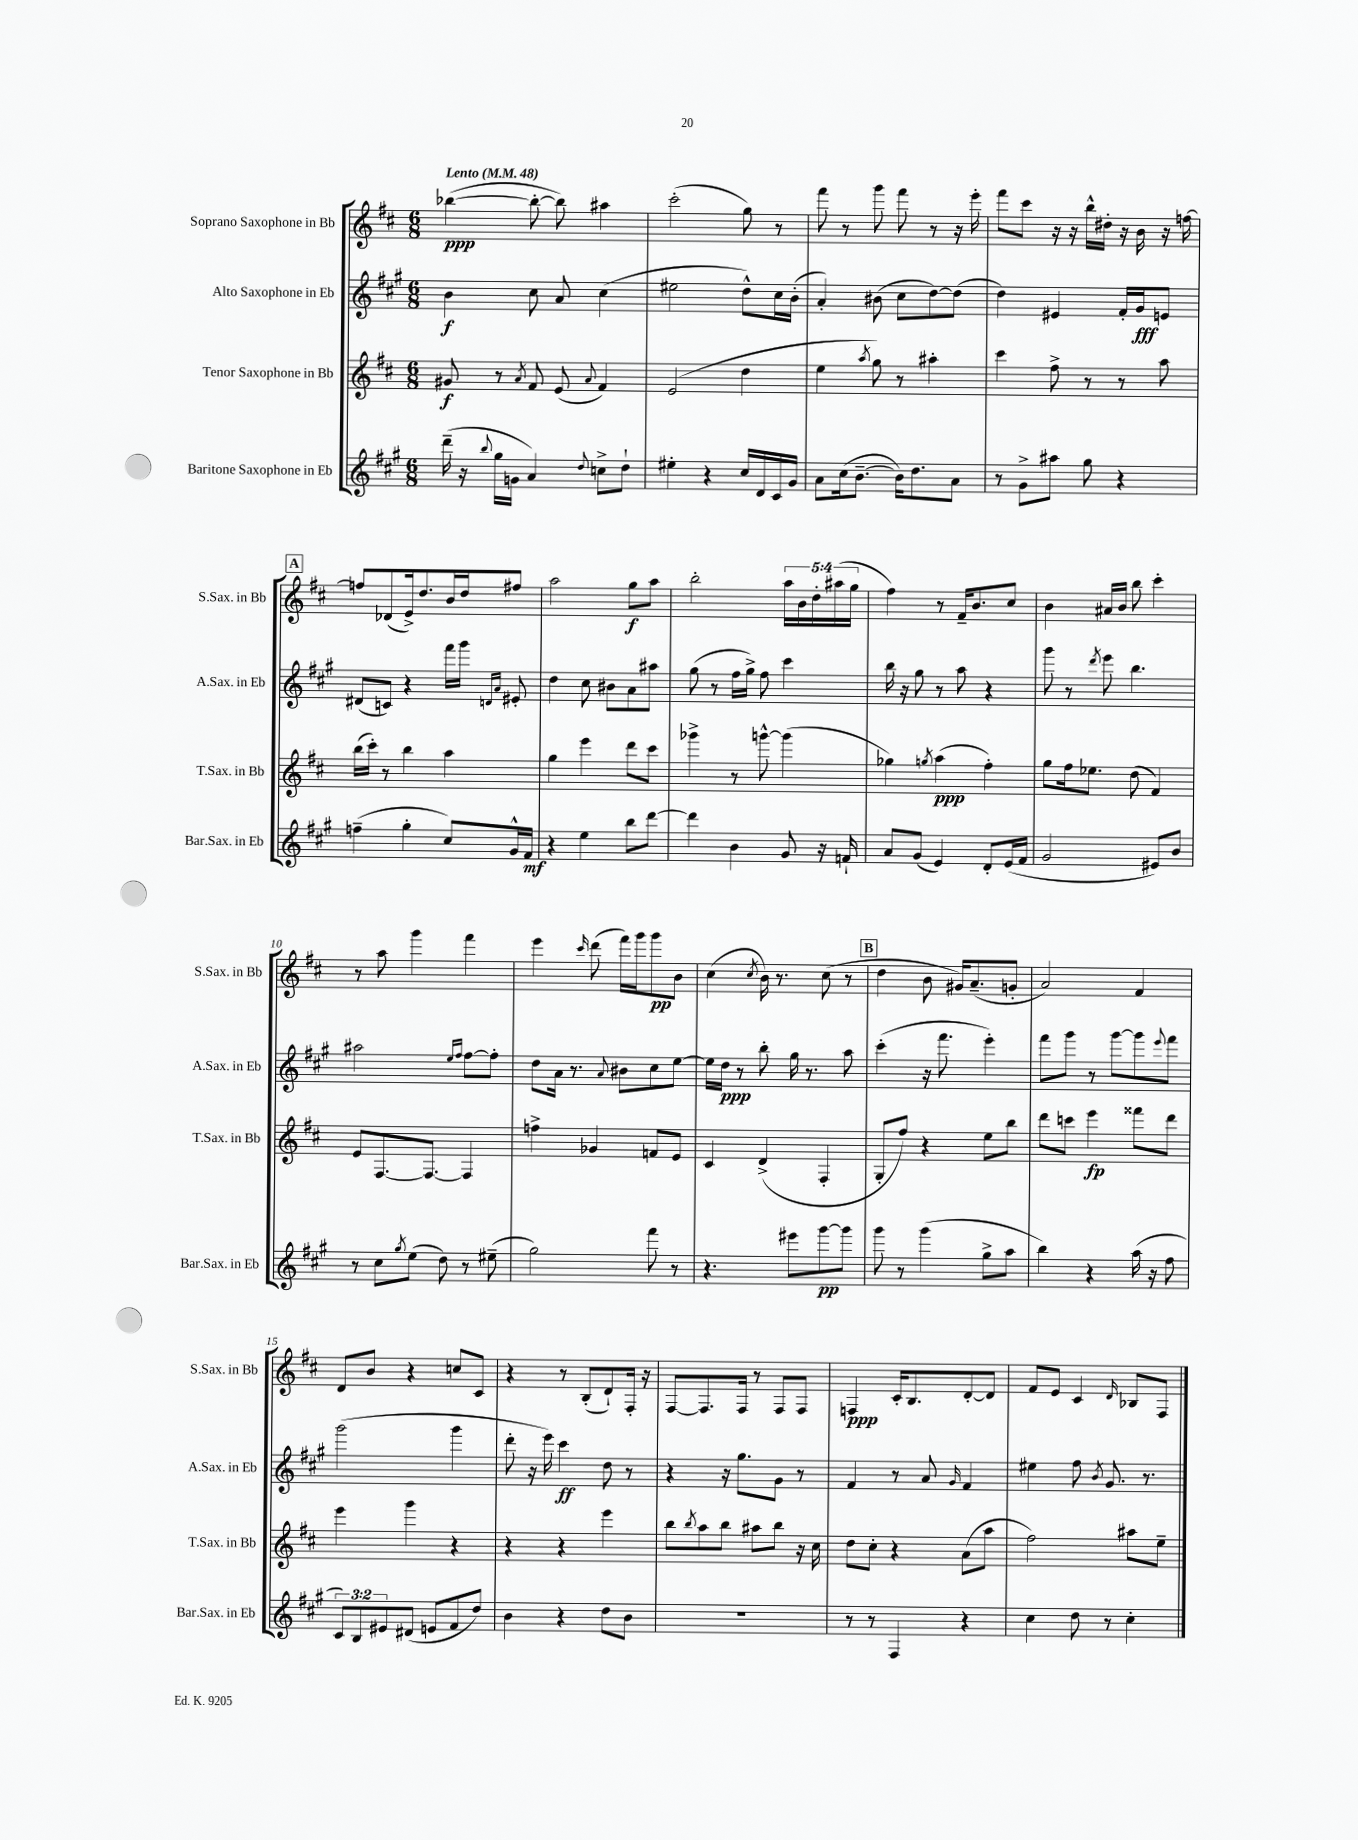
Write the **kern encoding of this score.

**kern	**dynam	**kern	**dynam	**kern	**dynam	**kern	**dynam
*part4	*part4	*part3	*part3	*part2	*part2	*part1	*part1
*staff4	*staff4	*staff3	*staff3	*staff2	*staff2	*staff1	*staff1
*I"Baritone Saxophone in Eb	*	*I"Tenor Saxophone in Bb	*	*I"Alto Saxophone in Eb	*	*I"Soprano Saxophone in Bb	*
*I'Bar.Sax. in Eb	*	*I'T.Sax. in Bb	*	*I'A.Sax. in Eb	*	*I'S.Sax. in Bb	*
*clefG2	*	*clefG2	*	*clefG2	*	*clefG2	*
*k[f#c#g#]	*	*k[f#c#]	*	*k[f#c#g#]	*	*k[f#c#]	*
*M6/8	*	*M6/8	*	*M6/8	*	*M6/8	*
*MM48	*	*MM48	*	*MM48	*	*MM48	*
=1	=1	=1	=1	=1	=1	=1	=1
!	!	!	!	!	!	!LO:TX:a:B:t=Lento	!
(16ddd~\	.	8g#X/	f	4b\	f	([4bb-X\	ppp
16r	.	.	.	.	.	.	.
8qqbb/	.	.	.	.	.	.	.
16gg#\LL	.	8r	.	.	.	.	.
16gn\JJ	.	.	.	.	.	.	.
.	.	8qa/	.	.	.	.	.
4a/)	.	8f#/	.	8cc#\	.	8bb-'\_	.
.	.	(8e/	.	8a/	.	8bb-\])	.
8qqdd/	.	8qqa/	.	.	.	.	.
8ccn^\L	.	4f#/)	.	(4cc#\	.	4aa#X\	.
8dd`\J	.	.	.	.	.	.	.
=2	=2	=2	=2	=2	=2	=2	=2
4ee#X'\	.	(2e/	.	2ee#X\	.	(2ccc#'\	.
4r	.	.	.	.	.	.	.
16cc#/LL	.	4dd\	.	8dd^^\L)	.	8gg\)	.
16d/	.	.	.	.	.	.	.
16c#/	.	.	.	16cc#\L	.	8r	.
16g#/JJ	.	.	.	(16b'\JJ	.	.	.
=3	=3	=3	=3	=3	=3	=3	=3
8a\L	.	4ee\	.	4a'/)	.	8fff#\	.
(16cc#\k	.	.	.	.	.	8r	.
[8.b~\J	.	.	.	.	.	.	.
.	.	8qaa/	.	.	.	.	.
.	.	8gg\)	.	(8b#X\	.	8ggg\	.
16b\KL])	.	8r	.	8cc#\L	.	8fff#\	.
8.dd\	.	.	.	.	.	.	.
.	.	4aa#X'\	.	[8dd\)	.	8r	.
8a\J	.	.	.	(8dd\J]	.	16r	.
.	.	.	.	.	.	16eee'\	.
=4	=4	=4	=4	=4	=4	=4	=4
8r	.	4ccc#\	.	4dd\)	.	8fff#\L	.
8g#^\L	.	.	.	.	.	8ccc#\J	.
8aa#X\J	.	8ff#^\	.	4e#X/	.	16r	.
.	.	.	.	.	.	16r	.
8gg#\	.	8r	.	.	.	16bb^^\LL	.
.	.	.	.	.	.	16dd#X'\JJ	.
4r	.	8r	.	16f#'/LL	.	16r	.
.	.	.	.	16g#/J	fff	16b\	.
.	.	8aa\	.	8en/J	.	16r	.
.	.	.	.	.	.	[16ffn\	.
!!LO:LB:g=z
!!LO:REH:place=s1:t=A
=5	=5	=5	=5	=5	=5	=5	=5
(4ffn~\	.	(16bb\LL	.	(8d#X/L	.	8ffn/L]	.
.	.	16ccc#'\JJ)	.	.	.	.	.
.	.	8r	.	8cn/J)	.	(8d-X/	.
4gg#'\	.	4bb\	.	4r	.	16e^/k)	.
.	.	.	.	.	.	8.dd/	.
8cc#/L)	.	4aa\	.	16fff#\LL	.	16b/L	.
.	.	.	.	16ggg#\JJ	.	16dd/J	.
.	.	.	.	16qqdn/LL	.	.	.
.	.	.	.	16qqa/JJ	.	.	.
16g#^^/L	.	.	.	8e#X'/	.	8ff#X/J	.
16f#/JJ	mf	.	.	.	.	.	.
=6	=6	=6	=6	=6	=6	=6	=6
4r	.	4gg\	.	4dd\	.	2aa\	.
4ee\	.	4eee\	.	8cc#\	.	.	.
.	.	.	.	8b#X\L	.	.	.
8bb\L	.	8ddd\L	.	8a\	.	8gg\L	f
[8ddd\J	.	8ccc#\J	.	8aa#X\J	.	8aa\J	.
=7	=7	=7	=7	=7	=7	=7	=7
4ddd\]	.	4ggg-X^\	.	(8gg#\	.	2bb'\	.
.	.	.	.	8r	.	.	.
4b\	.	8r	.	16ff#\LL	.	.	.
.	.	.	.	16gg#^\JJ)	.	.	.
.	.	[8gggn^^\	.	8ff#\	.	.	.
8g#/	.	(4ggg\]	.	4ccc#\	.	20aa\LL	.
.	.	.	.	.	.	20b\	.
.	.	.	.	.	.	20dd'\	.
16r	.	.	.	.	.	.	.
.	.	.	.	.	.	(20aa#X\	.
16fn`/	.	.	.	.	.	.	.
.	.	.	.	.	.	20gg\JJ	.
=8	=8	=8	=8	=8	=8	=8	=8
8a/L	.	4gg-X\)	.	16bb\	.	4ff#\)	.
.	.	.	.	16r	.	.	.
(8g#/J	.	.	.	8gg#\	.	.	.
.	.	8qggn/	.	.	.	.	.
4e/)	.	(4aa\	ppp	8r	.	8r	.
.	.	.	.	8aa\	.	16f#~/KL	.
.	.	.	.	.	.	8.b/	.
8d'/L	.	4ff#'\)	.	4r	.	.	.
(16e/L	.	.	.	.	.	8cc#/J	.
16f#/JJ	.	.	.	.	.	.	.
=9	=9	=9	=9	=9	=9	=9	=9
2g#/	.	8gg\L	.	8ggg#\	.	4b\	.
.	.	16ff#\k	.	8r	.	.	.
.	.	8.ee-X\J	.	.	.	.	.
.	.	.	.	8qddd/	.	.	.
.	.	.	.	8eee\	.	16a#X/LL	.
.	.	.	.	.	.	16b/JJ	.
.	.	(8dd\	.	4.bb\	.	8bb\	.
8e#X/L)	.	4f#/)	.	.	.	4ccc#'\	.
8b/J	.	.	.	.	.	.	.
!!LO:LB:g=z
=10	=10	=10	=10	=10	=10	=10	=10
8r	.	8e/L	.	2aa#X\	.	8r	.
8cc#\L	.	[8.F#/	.	.	.	8aa\	.
8qgg#/	.	.	.	.	.	.	.
(8ee\J	.	.	.	.	.	4ggg\	.
.	.	8.F#/J_	.	.	.	.	.
8dd\)	.	.	.	.	.	.	.
.	.	.	.	16qqee/LL	.	.	.
.	.	.	.	16qqff#/JJ	.	.	.
8r	.	4F#/]	.	[8ff#\L	.	4fff#\	.
(8ee#X~\	.	.	.	8ff#'\J]	.	.	.
=11	=11	=11	=11	=11	=11	=11	=11
2gg#\)	.	4ffn^\	.	8dd\L	.	4eee\	.
.	.	.	.	16a\Jk	.	.	.
.	.	.	.	8.r	.	.	.
.	.	.	.	.	.	16qqccc#/	.
.	.	4g-X/	.	.	.	(8ddd\	.
.	.	.	.	8qqa/	.	.	.
.	.	.	.	8b#X\L	.	16fff#\LL)	.
.	.	.	.	.	.	16ggg\J	.
8fff#\	.	8fn/L	.	8cc#\	.	8ggg\	pp
8r	.	8e/J	.	[8ee\J	.	8b\J	.
=12	=12	=12	=12	=12	=12	=12	=12
4.r	.	4c#/	.	16ee\LL]	.	(4cc#\	.
.	.	.	.	16dd\JJ	ppp	.	.
.	.	.	.	8r	.	.	.
.	.	.	.	.	.	8qcc#/	.
.	.	(4d^/	.	8bb'\	.	16b\)	.
.	.	.	.	.	.	8.r	.
8eee#X\L	.	.	.	16gg#\	.	.	.
.	.	.	.	8.r	.	.	.
[8ggg#\	pp	4F#'/	.	.	.	(8cc#\	.
8ggg#\J]	.	.	.	8aa\	.	8r	.
!!LO:REH:place=s1:t=B
=13	=13	=13	=13	=13	=13	=13	=13
8ggg#\	.	8G'/L	.	(4ccc#'\	.	4dd\	.
8r	.	8ff#/J)	.	.	.	.	.
(4ggg#\	.	4r	.	16r	.	8b\	.
.	.	.	.	8.fff#\	.	.	.
.	.	.	.	.	.	16g#X/KL)	.
.	.	.	.	.	.	(8.a~/	.
8gg#^\L	.	8ee\L	.	4eee'\)	.	.	.
8aa\J	.	8bb\J	.	.	.	8gn'/J	.
=14	=14	=14	=14	=14	=14	=14	=14
4bb\)	.	8ddd\L	.	8fff#\L	.	2a/)	.
.	.	8cccn\J	.	8ggg#\J	.	.	.
4r	.	4eee\	fp	8r	.	.	.
.	.	.	.	[8ggg#\L	.	.	.
(16aa\	.	8fff##X\L	.	8ggg#\]	.	4f#/	.
16r	.	.	.	.	.	.	.
.	.	.	.	8qqeee/	.	.	.
8ff#\	.	8ddd\J	.	8fff#\J	.	.	.
!!LO:LB:g=z
=15	=15	=15	=15	=15	=15	=15	=15
12c#/L)	.	4eee\	.	(2ggg#\	.	8d/L	.
12B/	.	.	.	.	.	.	.
.	.	.	.	.	.	8b/J	.
12e#X/	.	.	.	.	.	.	.
(8d#X/J	.	4ggg\	.	.	.	4r	.
8en/L	.	.	.	.	.	.	.
8f#/	.	4r	.	4ggg#\	.	8ccn/L	.
8dd/J)	.	.	.	.	.	8c#/J	.
=16	=16	=16	=16	=16	=16	=16	=16
4b\	.	4r	.	8ddd'\	.	4r	.
.	.	.	.	16r	.	.	.
.	.	.	.	16eee\)	.	.	.
4r	.	4r	.	4ccc#\	ff	8r	.
.	.	.	.	.	.	(8B'/L	.
8dd\L	.	4eee\	.	8dd\	.	8d`/)	.
8b\J	.	.	.	8r	.	16F#'/Jk	.
.	.	.	.	.	.	16r	.
=17	=17	=17	=17	=17	=17	=17	=17
2.r	.	8bb\L	.	4r	.	[8F#/L	.
.	.	8qbb/	.	.	.	.	.
.	.	8aa\	.	.	.	8.F#/]	.
.	.	8bb\J	.	16r	.	.	.
.	.	.	.	8.gg#\L	.	16F#/Jk	.
.	.	8aa#X\L	.	.	.	8r	.
.	.	8bb\J	.	8g#\J	.	8F#/L	.
.	.	16r	.	8r	.	8F#/J	.
.	.	16cc#\	.	.	.	.	.
=18	=18	=18	=18	=18	=18	=18	=18
8r	.	8dd\L	.	4f#/	.	4Fn/	ppp
8r	.	8cc#'\J	.	.	.	.	.
4F#/	.	4r	.	8r	.	16c#'/KL	.
.	.	.	.	.	.	8.B/	.
.	.	.	.	8a/	.	.	.
.	.	.	.	16qqg#/	.	.	.
4r	.	(8a\L	.	4f#/	.	[8d'/	.
.	.	8aa\J	.	.	.	8d/J]	.
=19	=19	=19	=19	=19	=19	=19	=19
4cc#\	.	2ff#\)	.	4ee#X\	.	8f#/L	.
.	.	.	.	.	.	8e/J	.
8dd\	.	.	.	8ff#\	.	4c#/	.
.	.	.	.	8qb/	.	.	.
8r	.	.	.	8.g#/	.	.	.
.	.	.	.	.	.	16qqd/	.
4cc#'\	.	8aa#X\L	.	.	.	8B-X/L	.
.	.	.	.	8.r	.	.	.
.	.	8ee~\J	.	.	.	8F#/J	.
==	==	==	==	==	==	==	==
*-	*-	*-	*-	*-	*-	*-	*-
